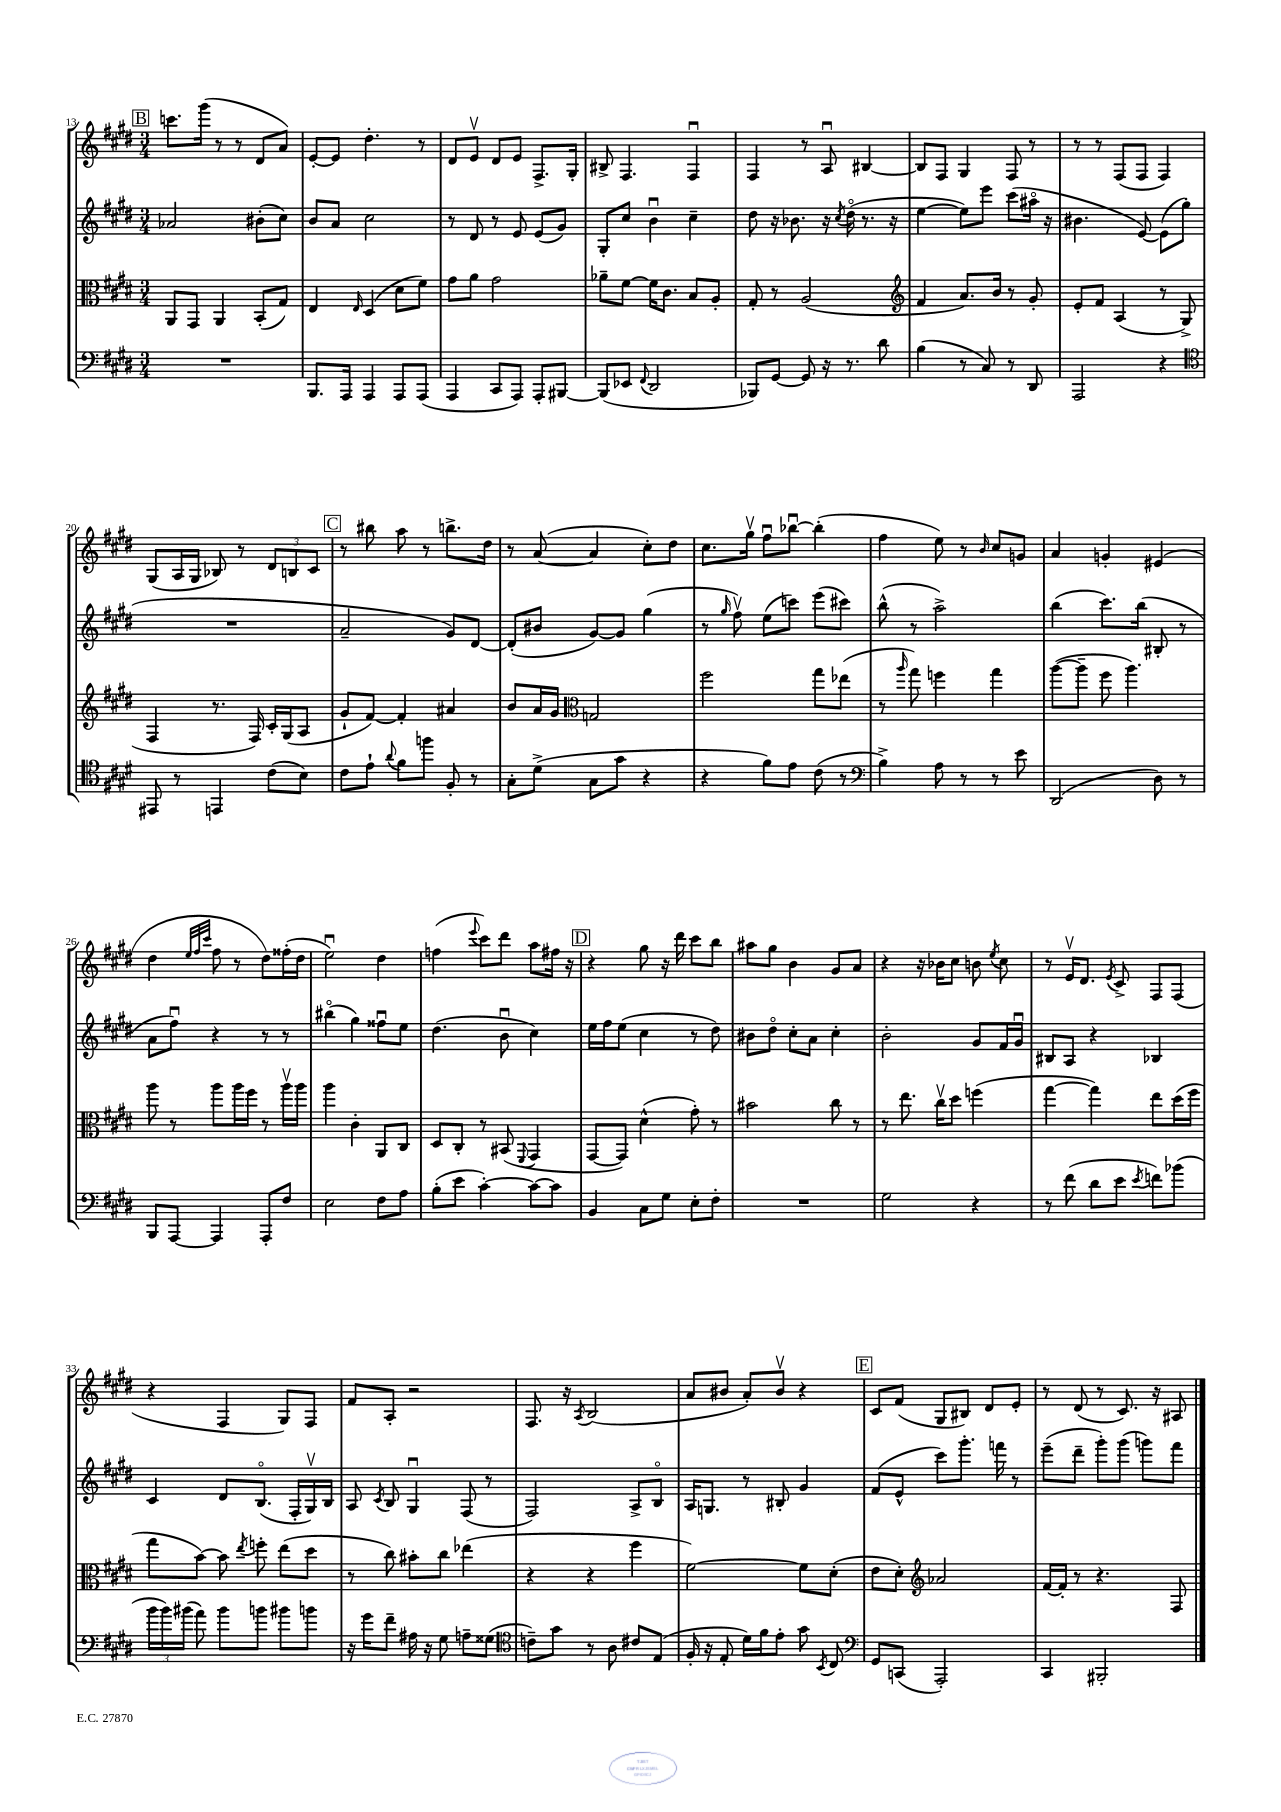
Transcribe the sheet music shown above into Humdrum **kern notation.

**kern	**kern	**kern	**kern
*staff4	*staff3	*staff2	*staff1
*clefF4	*clefC3	*clefG2	*clefG2
*k[f#c#g#d#]	*k[f#c#g#d#]	*k[f#c#g#d#]	*k[f#c#g#d#]
*M3/4	*M3/4	*M3/4	*M3/4
2.r	8AA	2a-	8.ccc
.	8GG#	.	.
.	.	.	(16ggg#
.	4AA	.	8r
.	.	.	8r
.	(8BB'	(8b#'	8d#
.	8G#)	8cc#)	8a)
=	=	=	=
8.BBB	4E	8b	[8e'
.	.	8a	8e]
16AAA	.	.	.
.	16qqE	.	.
4AAA	(4D#	2cc#	4.dd#'
8AAA	8d#	.	.
(8AAA	8f#)	.	8r
=	=	=	=
4AAA	8g#	8r	8d#
.	8a	8d#	8ev
8CC#	2g#	8r	8d#
8AAA)	.	8e	8e
8AAA'	.	(8e	8.F#^
[8BBB#	.	8g#)	.
.	.	.	16G#'
=	=	=	=
(8BBB#]	8a-~	8G#'	8B#^
8EE-	[8f#	8cc#	4.F#
8qqFF#	.	.	.
2DD#	16f#]	4bu	.
.	8.c#	.	.
.	8B	4cc#~	4F#u
.	8A'	.	.
=	=	=	=
8BBB-)	8G#'	8dd#	4F#
[8GG#	8r	16r	.
.	.	8.b-	.
8GG#]	(2A	.	8r
16r	.	16r	8Au
.	.	8qcc#	.
8.r	.	(16dd#o	.
.	.	8.r	[4B#
8d#	.	.	.
.	.	16r	.
=	=	=	=
*	*clefG2	*	*
(4B	4f#	[4ee	8B#]
.	.	.	8F#
8r	8.a)	8ee])	4G#
8C#)	.	8eee	.
.	16b	.	.
8r	8r	(8ccc#	8F#
8DD#	8g#'	16aa#o	8r
.	.	16r	.
=	=	=	=
2AAA	8e'	4.b#	8r
.	8f#	.	8r
.	(4A	.	(8F#
.	.	[8e)	8F#
4r	8r	(8e]	4F#)
.	8G#^	8gg#'	.
=	=	=	=
*clefC4	*	*	*
8EE#	4F#	2.r	(8G#
8r	.	.	16A
.	.	.	16G#
4EE	8.r	.	8B-)
.	.	.	8r
.	16F#)	.	.
(8c#	16c#'	.	12d#
.	(16G#	.	.
.	.	.	12B
8B)	8A	.	.
.	.	.	12c#
=	=	=	=
8c#	8g#`	2a~	8r
8e`	[8f#)	.	8bb#
8qqa	.	.	.
8f#	4f#']	.	8aa
8ff	.	.	8r
8F#'	4a#	8g#)	8.bb^
8r	.	[8d#	.
.	.	.	16dd#
=	=	=	=
8G#'	8b	(8d#']	8r
(8d#^	16a	8b#	([8a
.	16g#	.	.
*	*clefC3	*	*
8G#	2G	[8g#)	4a]
8g#	.	8g#]	.
4r	.	(4gg#	8cc#')
.	.	.	8dd#
=	=	=	=
4r	2ff#	8r	8.cc#
.	.	16qqgg#	.
.	.	8ff#v)	.
.	.	.	16gg#v
8f#)	.	(8ee	8ff#u
8e	.	8ccc)	[8bb-u
(8c#	8gg#	(8eee	(4bb-']
8r	(8ee-	8ccc#)	.
=	=	=	=
*clefF4	*	*	*
4B^)	8r	(8bb^^	4ff#
.	16qqaa	.	.
.	8gg#)	8r	.
8A	4ff	2aa^)	8ee)
8r	.	.	8r
.	.	.	16qqb
8r	4gg#	.	8cc#
8e	.	.	8g
=	=	=	=
(2DD#	([8aa	(4bb	4a
.	8aa~]	.	.
.	8ff#	8.ccc#)	4g'
.	4.aa)	.	.
.	.	(16bb	.
8D#)	.	8B#'	(4e#
8r	.	8r	.
=	=	=	=
8BBB	8aa	8a	4dd#
[8AAA	8r	8ff#u)	.
.	.	.	32qqee
.	.	.	32qqff#
.	.	.	32qqccc#
4AAA]	8aa	4r	8ff#
.	16aa	.	8r
.	16ff#	.	.
8AAA'	8r	8r	8dd#)
8F#	16aav	8r	(16ff##'
.	16aa	.	16dd#
=	=	=	=
2E	4aa	(4bb#o	2eeu)
.	4c#'	4gg#)	.
8F#	8AA	8ff##u	4dd#
8A	8C#	8ee	.
=	=	=	=
(8B'	8D#	(4.dd#	(4ff
8e	8C#'	.	.
.	.	.	8qqeee
[4c#')	8r	.	8ccc#)
.	(8BB#	8bu	8ddd#
.	8qqFF#	.	.
8c#_	4GG#	4cc#)	8aa
8c#]	.	.	16ff#
.	.	.	16r
=	=	=	=
4BB	[8GG#	16ee	4r
.	.	16ff#	.
.	8GG#])	(8ee	.
8C#	(4d#^^	4cc#	8gg#
8G#	.	.	16r
.	.	.	16ddd#
8E'	8g#')	8r	8ccc#
8F#'	8r	8dd#)	8bb
=	=	=	=
2.r	2b#	8b#	8aa#
.	.	8dd#o	8gg#
.	.	8cc#'	4b
.	.	8a	.
.	8cc#	4cc#'	8g#
.	8r	.	8a
=	=	=	=
2G#	8r	2b'	4r
.	8.ee	.	.
.	.	.	16r
.	16cc#v	.	16b-
.	8dd#	.	8cc#
4r	(4ff	8g#	8b
.	.	.	8qee
.	.	16f#	8cc#
.	.	16g#u	.
=	=	=	=
8r	[4gg#	8B#	8r
(8f#	.	8A	16ev
.	.	.	8.d#
8d#	4gg#])	4r	.
.	.	.	8qe
8e	.	.	8c#^
8qe	.	.	.
8f)	8ee	4B-	8F#
(8b-	(16dd#	.	(8F#
.	16ff#	.	.
=	=	=	=
24b	8gg#	4c#	4r
24b)	.	.	.
(24b#	.	.	.
8a)	[8b)	.	.
8b#	8b]	8d#	4F#
.	8qee	.	.
8b	8ff'	(8.Bo	.
8b#	(8ee	.	8G#)
.	.	16F#'	.
8b	8dd#	16G#v)	8F#
.	.	16B	.
=	=	=	=
16r	8r	8A	8f#
16g#	.	.	.
.	.	8qc#	.
8f#~	8cc#)	8B	8A'
16A#	8b#'	4G#u	2r
16r	.	.	.
8G#	8cc#	.	.
8A~	(4ee-	(8F#	.
(8G##	.	8r	.
=	=	=	=
*clefC4	*	*	*
8c~)	4r	2F#)	8.F#
8g#	.	.	.
.	.	.	16r
.	.	.	8qA
8r	4r	.	(2B
8A	.	.	.
8c#	4ff#	8A^	.
(8E	.	8Bo	.
=	=	=	=
16F#'	[2f#)	16A	8a
16r	.	8.G	.
8E'	.	.	8b#
16d#)	.	8r	8a')
16f#	.	.	.
8e'	.	8B#'	8b#v
8g#	8f#]	4g#	4r
8qBB	.	.	.
8C#	(8d#'	.	.
=	=	=	=
*clefF4	*	*	*
8GG#	8e	(8f#	8c#
(8CC	8d#')	8e^^	(8f#
*	*clefG2	*	*
2AAA')	2a-	8ccc#)	8G#
.	.	8.ggg#'	8B#)
.	.	.	8d#
.	.	16fff	.
.	.	8r	8e'
=	=	=	=
4CC#	[16f#	(8eee~	8r
.	16f#']	.	.
.	8r	8ddd#~	(8d#
2BBB#'	4.r	8ggg#')	8r
.	.	(8ggg#	8.c#)
.	.	8ggg)	.
.	.	.	16r
.	8F#	8fff#	8A#
==	==	==	==
*-	*-	*-	*-
